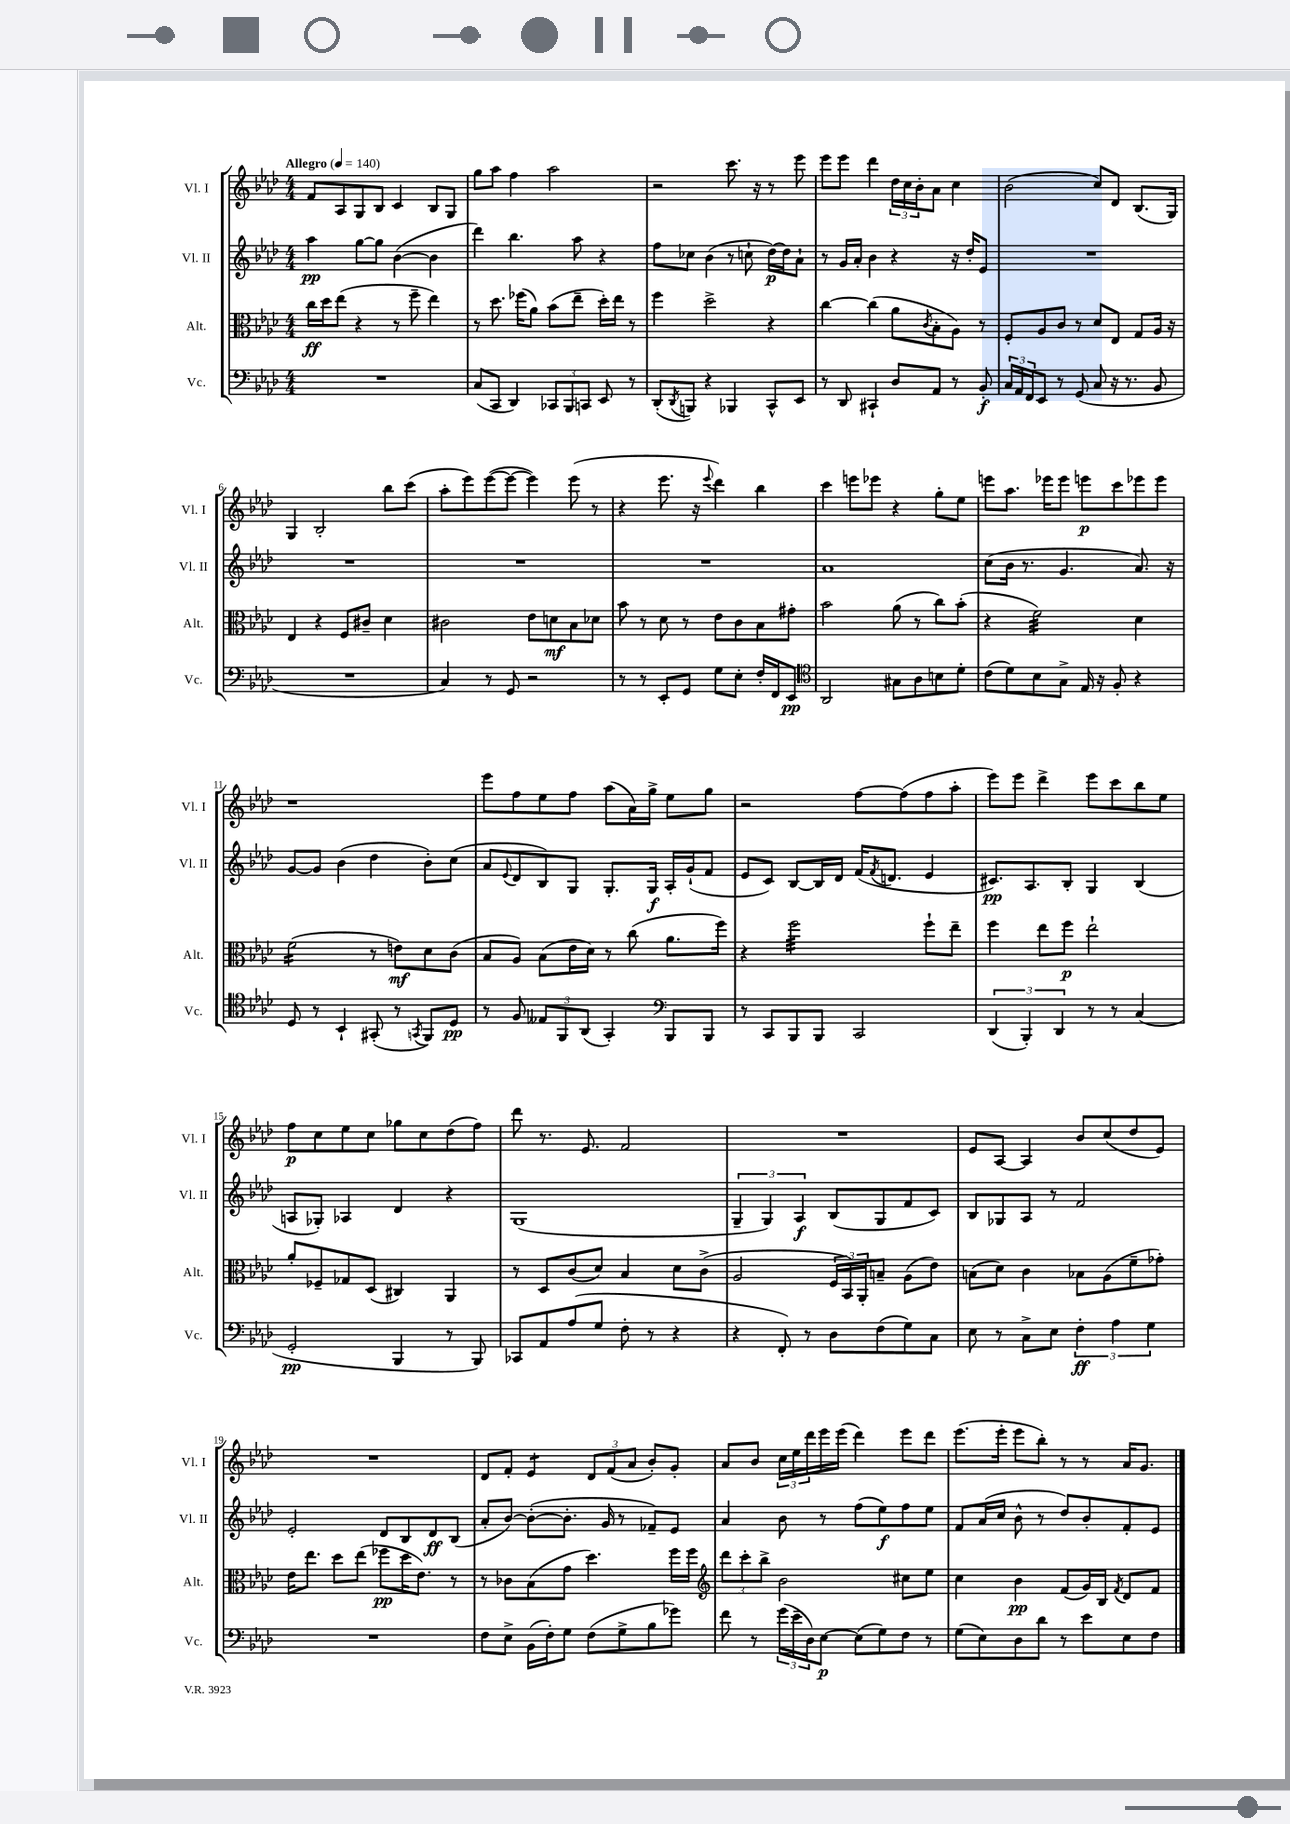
<<
\new StaffGroup <<
\new Staff = "s0" \with { instrumentName = "Vl. I" shortInstrumentName = "Vl. I" } {
    \clef treble \key aes \major \numericTimeSignature \time 4/4 \tempo "Allegro" 4 = 140
    f'8 aes8 g8 bes8 c'4 bes8 g8 |
    g''8 aes''8 f''4 aes''2 |
    r2 c'''8. r16 r8 ees'''8 |
    ees'''8 ees'''8 des'''4 \tuplet 3/2 { des''16 c''16 bes'16-. } aes'8 c''4 |
    bes'2( c''8) des'8 bes8.( g16) |
    g4 bes2-. bes''8 c'''8( |
    aes''8-. ees'''8) ees'''8~( ees'''8~ ees'''4) ees'''8( r8 |
    r4 ees'''8. r16 \appoggiatura { ees'''8 } des'''4) bes''4 |
    c'''4 e'''8 ees'''8 r4 g''8-. ees''8 |
    e'''8 aes''8. ees'''16 ees'''8 e'''8\p c'''8 ees'''8 ees'''8 |
    r1 |
    ees'''8 f''8 ees''8 f''8 aes''8( aes'16) g''16-> ees''8 g''8 |
    r2 f''8~ f''8( f''8 aes''8-. |
    ees'''8) ees'''8 des'''4-> ees'''8 c'''8 bes''8 ees''8 |
    f''8\p c''8 ees''8 c''8 ges''8 c''8 des''8( f''8) |
    des'''8 r8. ees'8. f'2 |
    R1 |
    ees'8 aes8~ aes4 bes'8 c''8( des''8 ees'8) |
    R1 |
    des'8 f'8-. ees'4:8 \tuplet 3/2 { des'8 f'8( aes'8 } bes'8-.) g'8-. |
    aes'8 bes'8 \tuplet 3/2 { c''16 ees''16 des'''16 } ees'''16 ees'''16( des'''4) ees'''8 des'''8 |
    ees'''8.( ees'''16-. ees'''8 bes''8-.) r8 r8 aes'16 g'8. \bar "|." |
}
\new Staff = "s1" \with { instrumentName = "Vl. II" shortInstrumentName = "Vl. II" } {
    \clef treble \key aes \major \numericTimeSignature \time 4/4
    aes''4\pp g''8~ g''8 bes'4~( bes'4 |
    des'''4) bes''4. aes''8 r4 |
    f''8 ces''8 bes'4( r8 c''8-! des''16~\p) des''16 aes'8-! |
    r8 g'16 aes'16-. bes'4 r4 r16 des''16-. ees'8 |
    R1 |
    R1 |
    R1 |
    R1 |
    aes'1 |
    c''8( bes'16 r8. g'4. aes'8.) r16 |
    g'8~ g'8 bes'4( des''4 bes'8-.) c''8( |
    aes'8 \appoggiatura { ees'8 } des'8 bes8) g8 g8.-. g16\f aes16-. g'16-!( f'8 |
    ees'8 c'8) bes8~ bes16 des'16 f'16( \acciaccatura { f'8 } d'8. ees'4 |
    cis'8.\pp) aes8. bes8-. g4 bes4( |
    a8 ges8-.) aes4 des'4 r4 |
    g1( |
    \tuplet 3/2 { g4-- g4) aes4\f } bes8( g8 f'8 c'8) |
    bes8 ges8 aes8 r8 f'2 |
    ees'2-. des'8 bes8 des'8\ff bes8( |
    aes'8-. bes'8~) bes'8~-.( bes'8.-. g'16 r8 fes'8--) ees'8 |
    aes'4 bes'8 r8 f''8( ees''8\f) f''8 ees''8 |
    f'8 aes'16( c''16 bes'8-^ r8 des''8) bes'8-. f'8-. ees'8 \bar "|." |
}
\new Staff = "s2" \with { instrumentName = "Alt." shortInstrumentName = "Alt." } {
    \clef alto \key aes \major \numericTimeSignature \time 4/4
    c''16\ff des''16 ees''8( r4 r8 f''8-- ees''4) |
    r8 des''8. fes''16( aes'8) bes'8( ees''8-- des''16-.) ees''16 r8 |
    f''4 des''2-> r4 |
    c''4~ c''4( aes'8 \acciaccatura { c'8 } bes8-. aes8) r8 |
    f8-. aes8 c'8 r8 des'8 ees8 g8 aes16 r16 |
    ees4 r4 f8 cis'8-- des'4 |
    cis'2 ees'8 d'8\mf bes8 des'8 |
    bes'8 r8 des'8 r8 ees'8 c'8 bes8 gis'8-. |
    bes'2 aes'8( r8 c''8) bes'8-.( |
    r4 f'2:32) des'4 |
    f'2:16( r8 e'8\mf) des'8 c'8( |
    bes8 aes8) bes8( ees'16 des'16) r8 c''8( aes'8. f''16) |
    r4 f''2:32 f''8-! ees''8-- |
    f''4 ees''8 f''8\p ees''2-! |
    aes'8-. fes8-- ges8 des8( cis4) aes,4 |
    r8 des8 c'8( des'8) bes4 des'8 c'8->( |
    aes2 \tuplet 3/2 { f16 bes,16) aes,16-. } b8-- aes8( ees'8) |
    b8( des'8) c'4 bes8 aes8( f'8-- ges'8-.) |
    ees'16 ees''8. des''8 ees''8( fes''8\pp des''16 ees'8.) r8 |
    r8 ces'8 bes8( g'8 des''4.) f''16 f''16 |
    \clef treble \tuplet 3/2 { des'''8 c'''8-. bes''8-> } bes'2 cis''8 ees''8 |
    c''4 bes'4\pp f'8( g'16) bes16 \acciaccatura { f'8 } des'8 f'8 \bar "|." |
}
\new Staff = "s3" \with { instrumentName = "Vc." shortInstrumentName = "Vc." } {
    \clef bass \key aes \major \numericTimeSignature \time 4/4
    R1 |
    c8( c,8 des,4) \tuplet 3/2 { ces,8 bes,,8 c,8 } ees,8 r8 |
    des,8-.( \acciaccatura { des,8 } b,,8) r4 bes,,4 c,8-^ ees,8 |
    r8 des,8 cis,4-! des8 aes,8 r8 bes,8-.\f |
    \tuplet 3/2 { c16 aes,16 f,16 } ees,8 r8 g,8( c8 r16 r8. bes,8 |
    R1 |
    c4) r8 g,8 r2 |
    r8 r8 ees,8-. g,8 g8 ees8-. f16-. f,16 ees,8\pp |
    \clef tenor aes,2 gis8 aes8 b8 des'8-. |
    c'8( des'8) bes8 g8-> ees16 r16 f8-. r4 |
    des8 r8 bes,4-! gis,8-.( r8 \acciaccatura { g,8 } f,8) des8\pp |
    r8 f8 \tuplet 3/2 { eeses8 f,8 aes,8( } g,4-.) \clef bass bes,,8 bes,,8 |
    r8 c,8 bes,,8 bes,,8 c,2 |
    \tuplet 3/2 { des,4( bes,,4-.) des,4 } r8 r8 c4( |
    g,2-.\pp bes,,4 r8 bes,,8) |
    ces,8 aes,8 aes8( g8 f8-. r8 r4 |
    r4 f,8-.) r8 des8 f8( g8) c8 |
    ees8 r8 c8-> ees8 \tuplet 3/2 { f4-.\ff aes4 g4 } |
    R1 |
    f8 ees8-> bes,16( f16-.) g8 f8( g8-> bes8 ges'8) |
    f'8 r8 \tuplet 3/2 { g'16( ees'16-- des16) } ees8~\p ees8( g8) f8 r8 |
    g8( ees8) des8 des'8 r8 ees'8 ees8 f8 \bar "|." |
}
>>
>>
